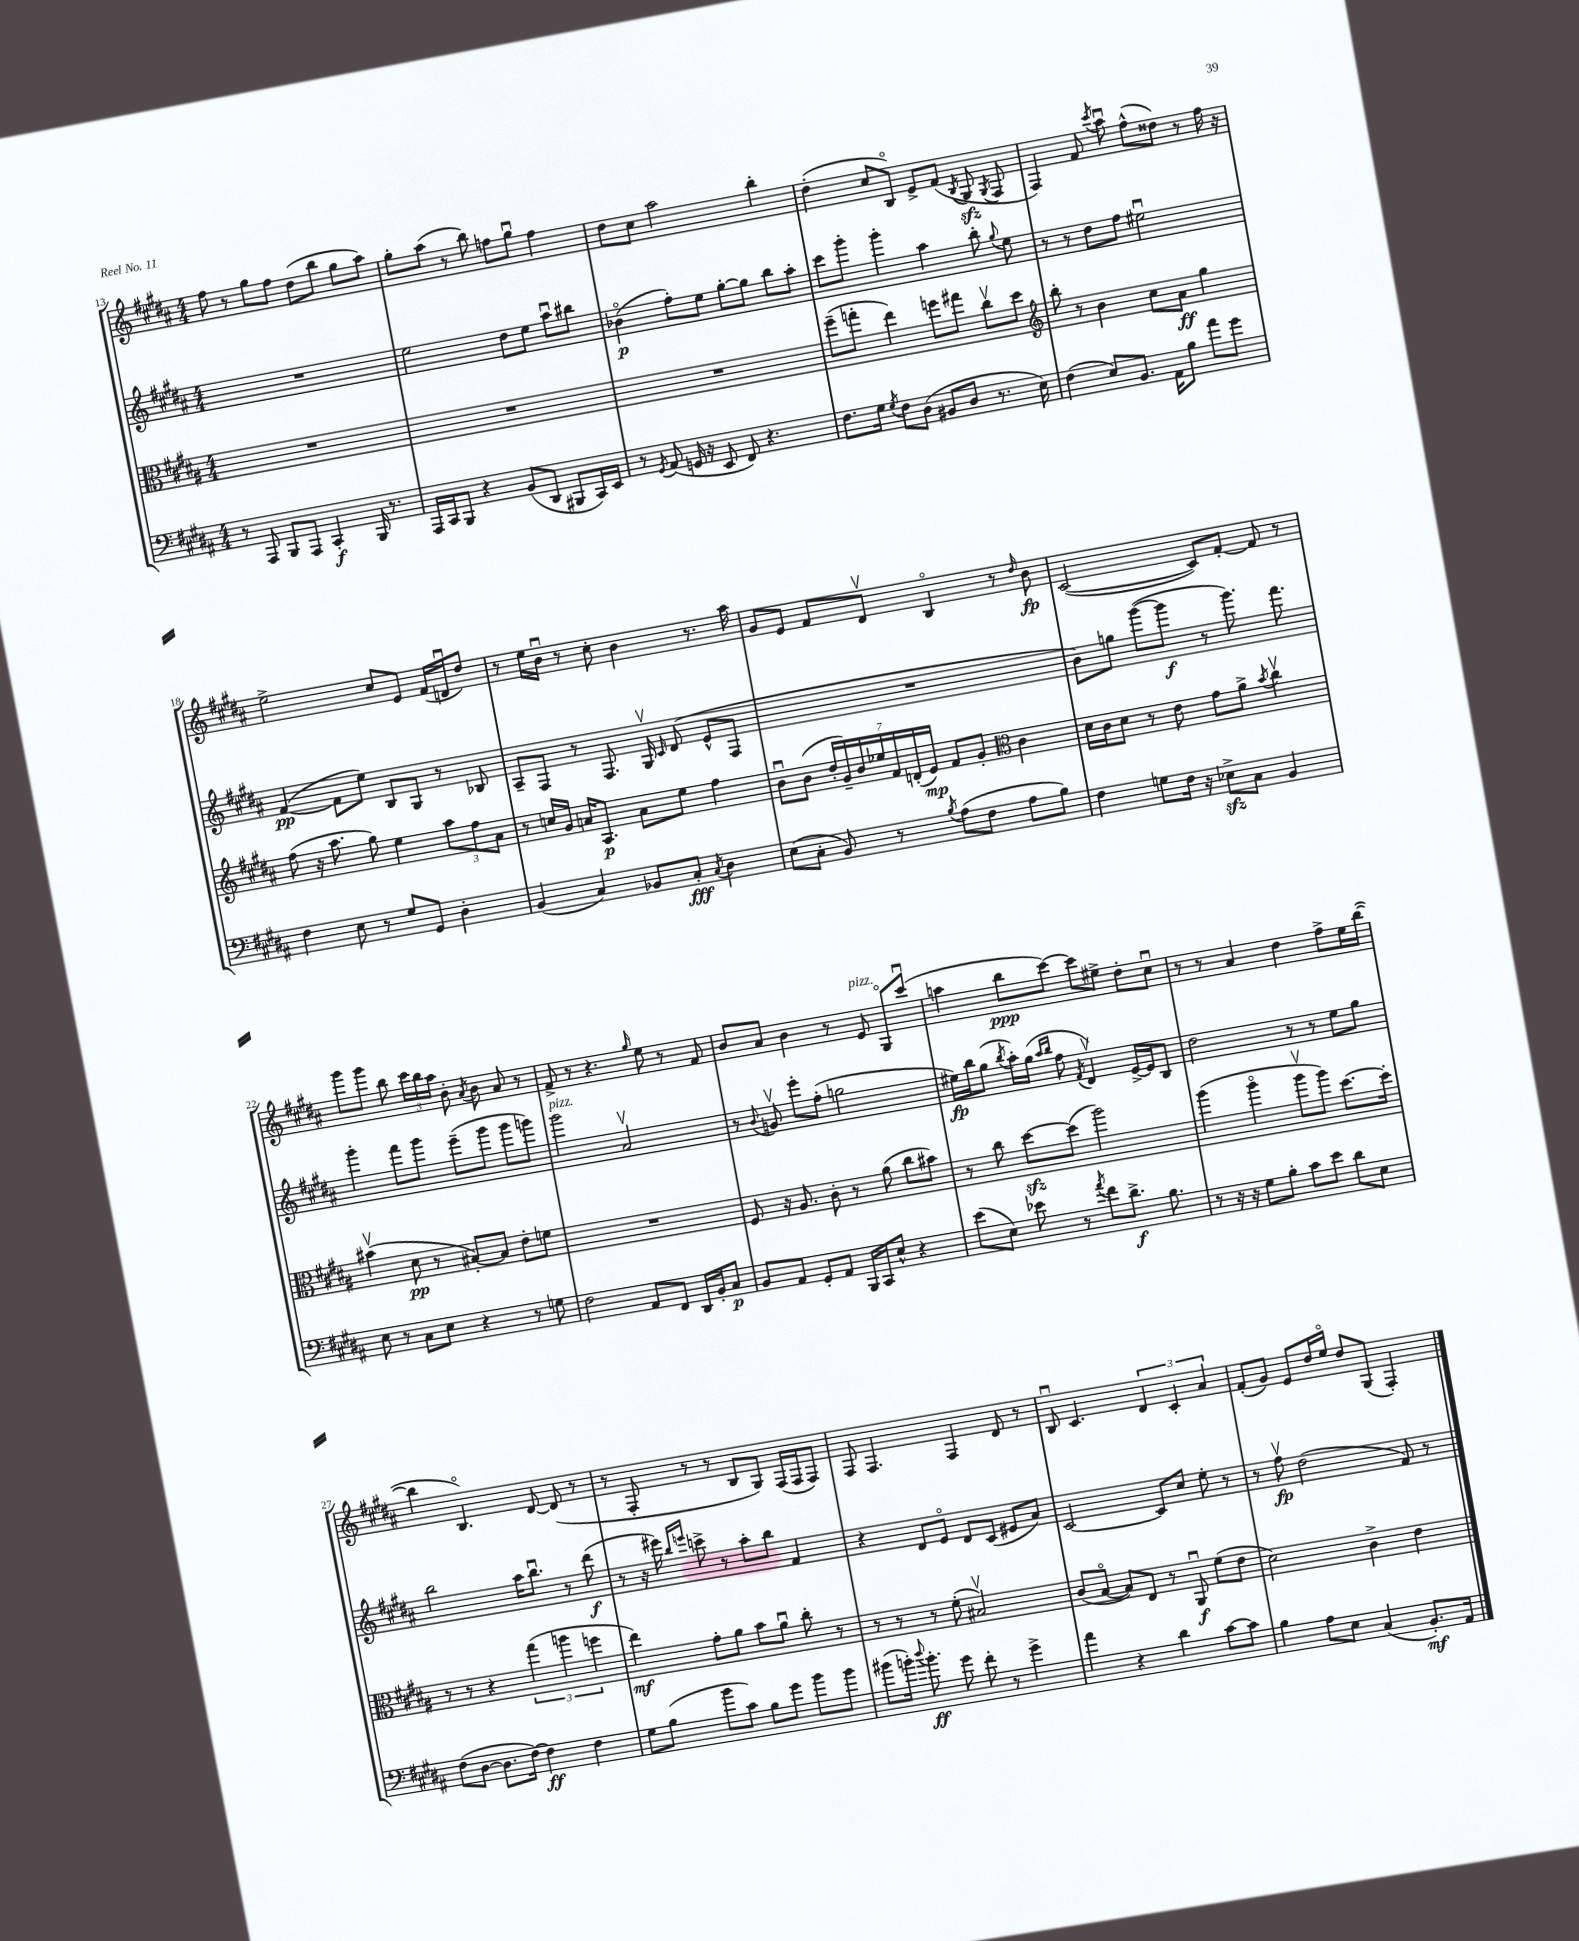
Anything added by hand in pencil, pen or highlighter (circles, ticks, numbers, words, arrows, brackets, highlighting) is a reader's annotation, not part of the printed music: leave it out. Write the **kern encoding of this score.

**kern	**dynam	**kern	**dynam	**kern	**dynam	**kern	**dynam
*part4	*part4	*part3	*part3	*part2	*part2	*part1	*part1
*staff4	*staff4	*staff3	*staff3	*staff2	*staff2	*staff1	*staff1
*clefF4	*	*clefC3	*	*clefG2	*	*clefG2	*
*k[f#c#g#d#a#]	*	*k[f#c#g#d#a#]	*	*k[f#c#g#d#a#]	*	*k[f#c#g#d#a#]	*
*M4/4	*	*M4/4	*	*M4/4	*	*M4/4	*
=13	=13	=13	=13	=13	=13	=13	=13
8r	.	1r	.	1r	.	8ff#\	.
8AAA#/	.	.	.	.	.	8r	.
8BBB/L	.	.	.	.	.	8gg#\L	.
8AAA#/J	.	.	.	.	.	8ff#\J	.
4CC#'/	f	.	.	.	.	(8dd#\L	.
.	.	.	.	.	.	8bb\J	.
16BBB/	.	.	.	.	.	8gg#\L	.
8.r	.	.	.	.	.	.	.
.	.	.	.	.	.	8aa#\J)	.
=14	=14	=14	=14	=14	=14	=14	=14
16AAA#/LL	.	1r	.	2ee\	.	8gg#'\L	.
16CC#/J	.	.	.	.	.	.	.
8BBB/J	.	.	.	.	.	(8aa#\J	.
4r	.	.	.	.	.	8r	.
.	.	.	.	.	.	8bb\)	.
(8BB/L	.	.	.	8dd#\L	.	8ffn\L	.
8DD#/J	.	.	.	8ee\J	.	8gg#u\J	.
8BBB#X/L	.	.	.	8aa#u\L	.	4ff\	.
16CC#/L)	.	.	.	8bb#X\J	.	.	.
16EE/JJ	.	.	.	.	.	.	.
=15	=15	=15	=15	=15	=15	=15	=15
8r	.	1r	.	(4b-X\	p	8dd#\L	.
8qGG#/	.	.	.	.	.	.	.
(8AA#/	.	.	.	.	.	8cc#\J	.
16GGn/	.	.	.	8ff#'\L)	.	2aa#\	.
16r	.	.	.	.	.	.	.
8EE/	.	.	.	8ee\J	.	.	.
8FF#/)	.	.	.	[8gg#'\L	.	.	.
4.r	.	.	.	8gg#\J]	.	.	.
.	.	.	.	8bb\L	.	4bb'\	.
.	.	.	.	8aa#'\J	.	.	.
=16	=16	=16	=16	=16	=16	=16	=16
8.F#\L	.	(8ff#~\L	.	8ccc#\L	.	(4dd#'\	.
.	.	8ggn'\J	.	8ggg#'\J	.	.	.
16G#\Jk	.	.	.	.	.	.	.
8qG#/	.	.	.	.	.	.	.
8F#\L	.	4ee\)	.	4ggg#'\	.	8cc#/L	.
(8D#\J	.	.	.	.	.	8B/J)	.
8BB#X/L	.	8ffn\L	.	4aa#\	.	8e^/L	.
8D#/J	.	8gg#X\J	.	.	.	(8f#/J	.
.	.	.	.	.	.	8qB/	.
8.r	.	8cc#v\L	.	8bb'\	.	8G#zz/	.
.	.	.	.	8qqgg#/	.	8qG#/	.
.	.	8dd#\J	.	8ee\	.	8F#/	.
16E\)	.	.	.	.	.	.	.
=17	=17	=17	=17	=17	=17	=17	=17
*	*	*clefG2	*	*	*	*	*
(4F#\	.	8bb'\	.	8r	.	4F#/)	.
.	.	8r	.	8r	.	.	.
8E/L)	.	4b\	.	8dd#\L	.	8f#/	.
.	.	.	.	.	.	8qccc#/	.
8.BB/J	.	.	.	8ff#\J	.	8aa#u\	.
.	.	8cc#\L	.	2ee#Xu\	.	(8ff#^^\L	.
16AA#\KL	.	.	.	.	.	.	.
8B\J	.	8a#\J	ff	.	.	8dd##X\J)	.
8a#\L	.	4gg#\	.	.	.	8r	.
8g#\J	.	.	.	.	.	16ff#\	.
.	.	.	.	.	.	16r	.
!!LO:LB:g=z
=18	=18	=18	=18	=18	=18	=18	=18
4F#\	.	(8ff#\	.	([4f#/	pp	2ee^\	.
.	.	16r	.	.	.	.	.
.	.	8.aa#\	.	.	.	.	.
8E\	.	.	.	8f#\L]	.	.	.
8r	.	8gg#\)	.	8ee\J)	.	.	.
8G#/L	.	4ee\	.	8B/L	.	8cc#/L	.
8GG#/J	.	.	.	8G#/J	.	8e/J	.
4D#'\	.	12aa#\L	.	8r	.	(16f#/LL	.
.	.	.	.	.	.	16dnu/J	.
.	.	12ff#\	.	.	.	.	.
.	.	.	.	8B-X/	.	8dd#/J)	.
.	.	12a#\J	.	.	.	.	.
=19	=19	=19	=19	=19	=19	=19	=19
(4BB/	.	8r	.	8A#~/L	.	8r	.
.	.	16ccn/LL	.	8F#/J	.	16ee\LL	.
.	.	16g#/JJ	.	.	.	16bu\JJ	.
4C#/)	.	16an/KL	.	8r	.	8r	.
.	.	8.A#/J	p	.	.	.	.
.	.	.	.	8.F#/	.	8cc#'\	.
8BB-X/L	.	8a\L	.	.	.	4b\	.
.	.	.	.	16G#v/	.	.	.
.	.	.	.	16qqc#/	.	.	.
8C#'/J	fff	8ee\J	.	(8d#/	.	.	.
8qC#/	.	.	.	.	.	.	.
4D#\	.	4ff#\	.	8e^^/L	.	8.r	.
.	.	.	.	8F#/J	.	.	.
.	.	.	.	.	.	16aa#\	.
=20	=20	=20	=20	=20	=20	=20	=20
(8E\L	.	8bu\L	.	1r	.	8g#/L	.
8C#'\J	.	(8b\J	.	.	.	8e/J	.
8BB/)	.	28dd#'/LL	.	.	.	8f#/L	.
.	.	28g#~/)	.	.	.	.	.
.	.	28b/	.	.	.	.	.
.	.	28ee-X/	.	.	.	.	.
8r	.	.	.	.	.	8d#v/J	.
.	.	28f#/	.	.	.	.	.
.	.	(28dn'/	.	.	.	.	.
.	.	28e/JJ)	mp	.	.	.	.
8qB/	.	.	.	.	.	.	.
(8A#\L	.	8f#/L	.	.	.	4B/	.
8F#\J	.	8g#'/J	.	.	.	.	.
*	*	*clefC3	*	*	*	*	*
8A#\L	.	4c#\	.	.	.	8r	.
.	.	.	.	.	.	16qqdd#/	.
8B\J)	.	.	.	.	.	8b\	fp
=21	=21	=21	=21	=21	=21	=21	=21
4F#\	.	16d#\LL	.	8b\L)	.	([2c#/	.
.	.	16c#\J	.	.	.	.	.
.	.	8d#\J	.	8ggn\J	.	.	.
8Gn\L	.	8r	.	([8ggg#\L	.	.	.
16F#\Jk	.	8e\	.	8ggg#\J]	f	.	.
16r	.	.	.	.	.	.	.
8E-Xzz^\L	.	8g#\L	.	8r	.	8c#/L])	.
8C#\J	.	8a#^\J	.	8.ggg#\)	.	[8f#'/J	.
.	.	8qb/	.	.	.	.	.
4BB/	.	4cc#v\	.	.	.	8f#/]	.
.	.	.	.	8.fff#\	.	.	.
.	.	.	.	.	.	8r	.
!!LO:LB:g=z
=22	=22	=22	=22	=22	=22	=22	=22
8E\	.	(4b#Xv\	.	4ggg#'\	.	8ggg#\L	.
8r	.	.	.	.	.	8ggg#\J	.
8C#\L	.	8d#\	pp	8fff#\L	.	8bb\	.
8E\J	.	8r	.	8ggg#\J	.	24ccc#\LL	.
.	.	.	.	.	.	24bb\	.
.	.	.	.	.	.	24aa#\JJ	.
4r	.	[8B#X'/L)	.	(8eee~\L	.	8b'\	.
.	.	.	.	.	.	8qa#/	.
.	.	8B#/J]	.	8ggg#\J	.	8b\	.
8r	.	8e'\L	.	8ggg#\L	.	8a#/	.
8Gn\	.	8fn\J	.	8gggn\J)	.	8r	.
=23	=23	=23	=23	=23	=23	=23	=23
!	!	!	!	!LO:TX:a:i:t=pizz.	!	!	!
2F#\	.	1r	.	2ggg#\	.	8f#^/	.
.	.	.	.	.	.	8r	.
.	.	.	.	.	.	4.r	.
8AA#/L	.	.	.	2a#v/	.	.	.
.	.	.	.	.	.	16qqgg#/	.
8FF#/J	.	.	.	.	.	8ee\	.
16DD#/LL	.	.	.	.	.	8r	.
16BB'/J	.	.	.	.	.	.	.
8C#/J	p	.	.	.	.	8f#/	.
=24	=24	=24	=24	=24	=24	=24	=24
8BB/L	.	8F#/	.	8r	.	8b/L	.
.	.	.	.	8qqb/	.	.	.
8AA#/J	.	16r	.	8gnv/	.	8a#/J	.
.	.	8.A#/	.	.	.	.	.
8GG#'/L	.	.	.	8eee'\L	.	4b\	.
8AA#/J	.	8c#'\	.	(8ff#'\J	.	.	.
16BBB/LL	.	8r	.	2ggn\	.	8r	.
16CC#/J	.	.	.	.	.	.	.
!	!	!	!	!	!	!LO:TX:a:i:t=pizz.	!
8E^^/J	.	(8a#\	.	.	.	8e/	.
4r	.	8cc#\L	.	.	.	8G#/L	.
.	.	8b#X\J)	.	.	.	(8ccc#u/J	.
=25	=25	=25	=25	=25	=25	=25	=25
(8e\L	.	8r	.	16ee#X\LL)	fp	4aan\	.
.	.	.	.	16bb\J	.	.	.
8E\J)	.	8cc#\	.	(8gg#\J	.	.	.
.	.	.	.	8qbb/	.	.	.
8e-X\	.	[8dd#zz\L	.	16aa#'\LL)	.	8bb\L	ppp
.	.	.	.	(16gg#\JJ	.	.	.
.	.	.	.	16qqaa#/LL	.	.	.
.	.	.	.	16qqbb/JJ	.	.	.
8r	.	(8dd#\J]	.	8ff#\	.	[8ccc#\J)	.
8qa#/	.	.	.	8qf#/	.	.	.
8f#\L	.	2aa#\)	.	4d#v/)	.	8ccc#\L]	.
8.d#^\J	f	.	.	.	.	8ee#X^\J	.
.	.	.	.	[16e^/LL	.	8dd#'\L	.
8.B\	.	.	.	16e/J]	.	.	.
.	.	.	.	8B/J	.	8cc#u\J	.
=26	=26	=26	=26	=26	=26	=26	=26
8r	.	(4aa#\	.	2dd#\	.	8r	.
16r	.	.	.	.	.	8r	.
16r	.	.	.	.	.	.	.
8G#\L	.	4aa#\	.	.	.	4a#/	.
8B'\J	.	.	.	.	.	.	.
8c#\L	.	8aa#v\L	.	8r	.	4dd#\	.
8e\J	.	8aa#\J)	.	8r	.	.	.
8d#\L	.	[8.dd#\L	.	8ee\L	.	8ff#^\L	.
8E\J	.	.	.	8gg#\J	.	16ee\L	.
.	.	16dd#'\Jk]	.	.	.	([16bb\JJ	.
!!LO:LB:g=z
=27	=27	=27	=27	=27	=27	=27	=27
(8F#\L	.	8r	.	2bb\	.	4bb\]	.
[8D#\J	.	8r	.	.	.	.	.
8.D#\L]	.	4r	.	.	.	4.B/)	.
[16F#\Jk)	.	.	.	.	.	.	.
4F#\]	ff	(6gg#\	.	16aa#\KL	.	.	.
.	.	.	.	8.bbu\J	.	.	.
.	.	.	.	.	.	[8d#/	.
.	.	6aan\	.	.	.	.	.
4F#\	.	.	.	8r	.	(8d#/]	.
.	.	6ffn\	.	.	.	.	.
.	.	.	.	(8ddd#\	f	8r	.
=28	=28	=28	=28	=28	=28	=28	=28
8G#\L	.	4ee\)	mf	8r	.	8r	.
(8B\J	.	.	.	16r	.	8F#'/	.
.	.	.	.	16eee#X\)	.	.	.
.	.	.	.	16qqbb/LL	.	.	.
.	.	.	.	16qqeeen/JJ	.	.	.
8b\L	.	8g#'\L	.	8cccn^\	.	8r	.
8c#\J)	.	8a#\J	.	8r	.	8r	.
8B\L	.	8b\L	.	8aa#'\L	.	8B/L	.
8g#\J	.	8a#u\J	.	8bb\J	.	8G#/J)	.
8b\L	.	8cc#'\	.	4f#/	.	(16F#/LL	.
.	.	.	.	.	.	16F#/J	.
8b\J	.	8r	.	.	.	8F#/J)	.
=29	=29	=29	=29	=29	=29	=29	=29
(8b#X\L	.	8r	.	4r	.	8F#/	.
16bn'\Jk)	.	8r	.	.	.	4.F#/	.
8qqdd#/	.	.	.	.	.	.	.
8.b'\	ff	.	.	.	.	.	.
.	.	8r	.	8d#/L	.	.	.
8g#\	.	(8f#'\	.	8e/J	.	.	.
8f#'\	.	2B#Xv/)	.	8d#/L	.	4F#/	.
8r	.	.	.	(8c#/J	.	.	.
4g#^\	.	.	.	8e#X/L	.	8d#/	.
.	.	.	.	8a#/J)	.	8r	.
=30	=30	=30	=30	=30	=30	=30	=30
4a#\	.	(8c#/L	.	[2c#/	.	8Bu/	.
.	.	[8B/J	.	.	.	4.c#/	.
4r	.	8B/L])	.	.	.	.	.
.	.	8E/J	.	.	.	.	.
4d#\	.	8r	.	8c#/L]	.	6d#/	.
.	.	8AA#u/	f	8cc#/J	.	.	.
.	.	.	.	.	.	6c#'/	.
[8c#\L	.	(8f#\L	.	8ee'\	.	.	.
.	.	.	.	.	.	6a#/	.
8c#\J]	.	8e\J	.	8r	.	.	.
=31	=31	=31	=31	=31	=31	=31	=31
4B\	.	2d#\)	.	8r	.	(8f#'/L	.
.	.	.	.	8ff#v\	fp	8g#/J)	.
8A#\L	.	.	.	(2dd#\	.	8e/L	.
8E\J	.	.	.	.	.	16dd#/L	.
.	.	.	.	.	.	16ee/JJ	.
(4C#/	.	4c#^\	.	.	.	8dd#/L	.
.	.	.	.	.	.	(8G#/J	.
8.BB'/L)	mf	4e\	.	8f#/)	.	4F#'/)	.
.	.	.	.	8r	.	.	.
16AA#/Jk	.	.	.	.	.	.	.
==	==	==	==	==	==	==	==
*-	*-	*-	*-	*-	*-	*-	*-
